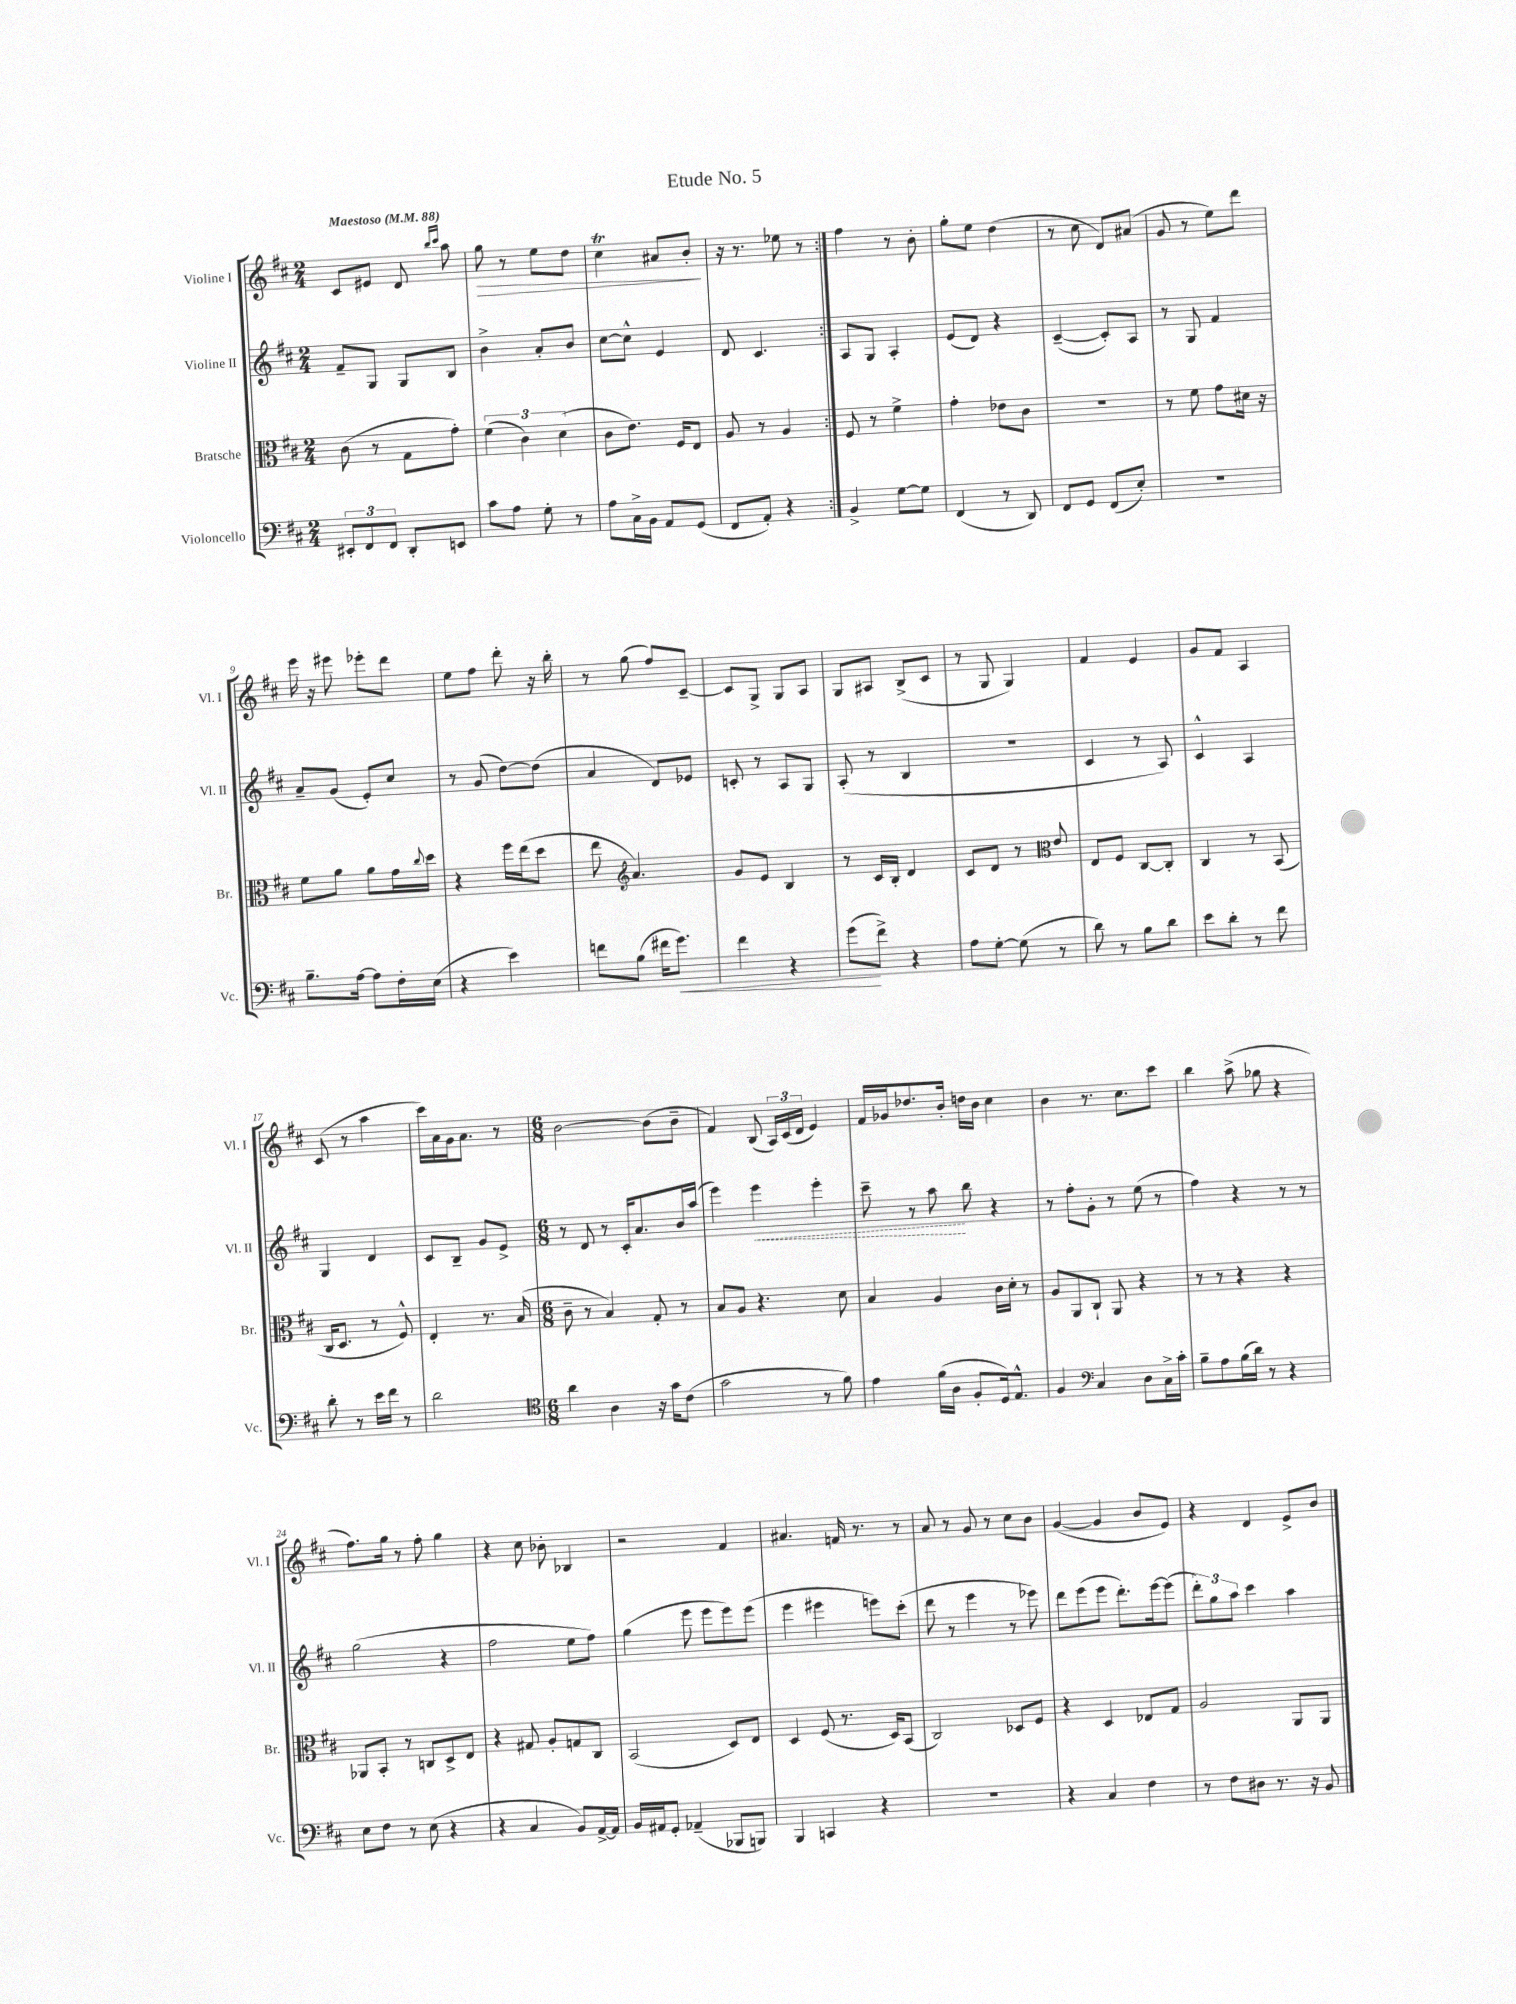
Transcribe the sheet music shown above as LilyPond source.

\header { title = "Etude No. 5" }
<<
\new StaffGroup <<
\new Staff = "s0" \with { instrumentName = "Violine I" shortInstrumentName = "Vl. I" } {
    \clef treble \key d \major \numericTimeSignature \time 2/4 \tempo "Maestoso" 4 = 88
    \repeat volta 2 { cis'8 eis'8 d'8 \grace { b''16 cis'''16 } a''8 |
    g''8\> r8 e''8 d''8 |
    cis''4\trill ais'8 b'8-.\! |
    r16 r8. ees''8 r8 | }
    fis''4 r8 b'8-. |
    g''8-. e''8 d''4( |
    r8 cis''8 d'8) ais'8( |
    g'8 r8 e''8) d'''8 |
    e'''16 r16 eis'''8 ees'''8-. d'''8 |
    e''8 fis''8 d'''8-. r16 b''16-. |
    r8 g''8( fis''8) cis'8~-- |
    cis'8 g8-> g8 a8 |
    g8 ais8 b8->( cis'8 |
    r8 g8 g4) |
    fis'4 e'4 |
    g'8 fis'8 a4 |
    cis'8( r8 a''4 |
    cis'''16) a'16 g'16 a'8. r8 |
    \numericTimeSignature \time 6/8 b'2~ b'8( b'8-- |
    fis'4) b8( \tuplet 3/2 { a16) cis'16( d'16 } e'4) |
    fis'16 ges'16 des''8. b'16-. d''16 b'16 cis''4 |
    b'4 r8. cis''8. cis'''8 |
    b''4 a''8->( ges''8 r4 |
    fis''8.) g''16 r8 fis''8-. g''4 |
    r4 cis''8 bes'8-. bes4 |
    r2 fis'4 |
    ais'4. f'16 r8. r8 |
    a'8 r8 g'8 r8 cis''8 b'8 |
    g'4~( g'4 b'8 e'8) |
    r4 d'4 e'8-> b'8 \bar "|." |
}
\new Staff = "s1" \with { instrumentName = "Violine II" shortInstrumentName = "Vl. II" } {
    \clef treble \key d \major \numericTimeSignature \time 2/4
    \repeat volta 2 { fis'8-- g8 g8 b8 |
    b'4-> a'8-. b'8 |
    cis''8~ cis''8-^ e'4 |
    d'8 cis'4. | }
    a8 g8 a4-. |
    e'8( d'8) r4 |
    cis'4~--( cis'8-.) a8 |
    r8 g8 fis'4 |
    a'8-- g'8( e'8-.) cis''8 |
    r8 g'8( d''8~) d''8( |
    a'4 d'8) ees'8 |
    c'8-. r8 a8 g8 |
    a8-.( r8 b4 |
    R2 |
    cis'4 r8 a8) |
    cis'4-^ a4 |
    g4 d'4 |
    cis'8 b8-- g'8 e'8-> |
    \numericTimeSignature \time 6/8 r8 d'8 r8 cis'16-. a'8. b'16 a''16( |
    e'''4) \once \override Hairpin.style = #'dashed-line e'''4\< e'''4-. |
    cis'''8-- r8 a''8\! b''8 r4 |
    r8 fis''8-. g'8-. r8 e''8( r8 |
    fis''4) r4 r8 r8 |
    g''2( r4 |
    fis''2 e''8 fis''8) |
    g''4( e'''8 e'''8 e'''8) e'''8( |
    e'''4 eis'''4 e'''8) cis'''8-.( |
    d'''8 r8 e'''4 r8 ees'''8) |
    d'''8 e'''8( e'''8 d'''8.-.) e'''16~ e'''8( |
    \tuplet 3/2 { d'''8-.) g''8 a''8 } cis'''4 a''4 \bar "|." |
}
\new Staff = "s2" \with { instrumentName = "Bratsche" shortInstrumentName = "Br." } {
    \clef alto \key d \major \numericTimeSignature \time 2/4
    \repeat volta 2 { cis'8( r8 g8 g'8-.) |
    \tuplet 3/2 { fis'4( cis'4) d'4( } |
    cis'8 e'8.) fis16 e8 |
    a8 r8 a4 | }
    fis8 r8 fis'4-> |
    g'4-. ees'8 cis'8 |
    r2 |
    r8 fis'8 g'8 dis'16 r16 |
    fis'8 a'8 a'8 g'16 \appoggiatura { cis''8 } d''16 |
    r4 fis''16 e''16( d''8 |
    e''8 \clef treble a'4.) |
    g'8 e'8 b4 |
    r8 cis'16 b16-. d'4 |
    cis'8 d'8 r8 e'8 |
    \clef alto e8 fis8 cis8~ cis8-. |
    cis4 r8 b,8( |
    cis16 d8. r8 fis8-^) |
    e4-. r8. b16( |
    \numericTimeSignature \time 6/8 cis'8-- r8 b4) g8-. r8 |
    b8 a8 r4. d'8 |
    b4 a4 cis'16 d'16-. r8 |
    a8 a,8 cis8-! a,8 r4 |
    r8 r8 r4 r4 |
    aes,8 b,8-. r8 c8 d8-> e8 |
    r4 gis8 a8-. g8 cis8 |
    b,2( d8) e8 |
    d4 fis8( r8. d16) b,8( |
    cis2) des8 fis8 |
    r4 d4 ees8 g8 |
    a2 a,8 a,8 \bar "|." |
}
\new Staff = "s3" \with { instrumentName = "Violoncello" shortInstrumentName = "Vc." } {
    \clef bass \key d \major \numericTimeSignature \time 2/4
    \repeat volta 2 { \tuplet 3/2 { eis,8-. fis,8 fis,8 } d,8-. e,8 |
    cis'8 a8 g8-. r8 |
    a8 cis16-> b,16 a,8 g,8( |
    fis,8 a,8-.) r4 | }
    b,4-> g8~ g8 |
    fis,4( r8 d,8) |
    fis,8 g,8 fis,8( e8-.) |
    R2 |
    b8.-- a16~ a8 fis16-. e16( |
    r4 e'4) |
    f'8 b8( fis'16 g'8.\<) |
    fis'4 r4 |
    g'8\!( fis'8->) r4 |
    a8 g8~-. g8( r8 |
    d'8) r8 b8 d'8 |
    e'8 d'8-. r8 fis'8 |
    d'8-. r8 e'16 fis'16 r8 |
    d'2 |
    \numericTimeSignature \time 6/8 \clef tenor a'4 a4 r16 g'16 cis'8( |
    g'2 r8 fis'8) |
    e'4 fis'16( a16 fis8-. d16) e8.-^ |
    fis4 \clef bass cis4 d8 cis16-> cis'16-. |
    b8-- a8 b16( d'16) r8 r4 |
    e8 fis8 r8 e8( r4 |
    r4 cis4 b,8) a,16~-> a,16 |
    b,16 ais,16 g,8-. aes,4--( bes,,8 b,,8) |
    b,,4 c,4 r4 |
    R2. |
    r4 cis4 fis4 |
    r8 fis8 dis8 r8. r16 b,8 \bar "|." |
}
>>
>>
